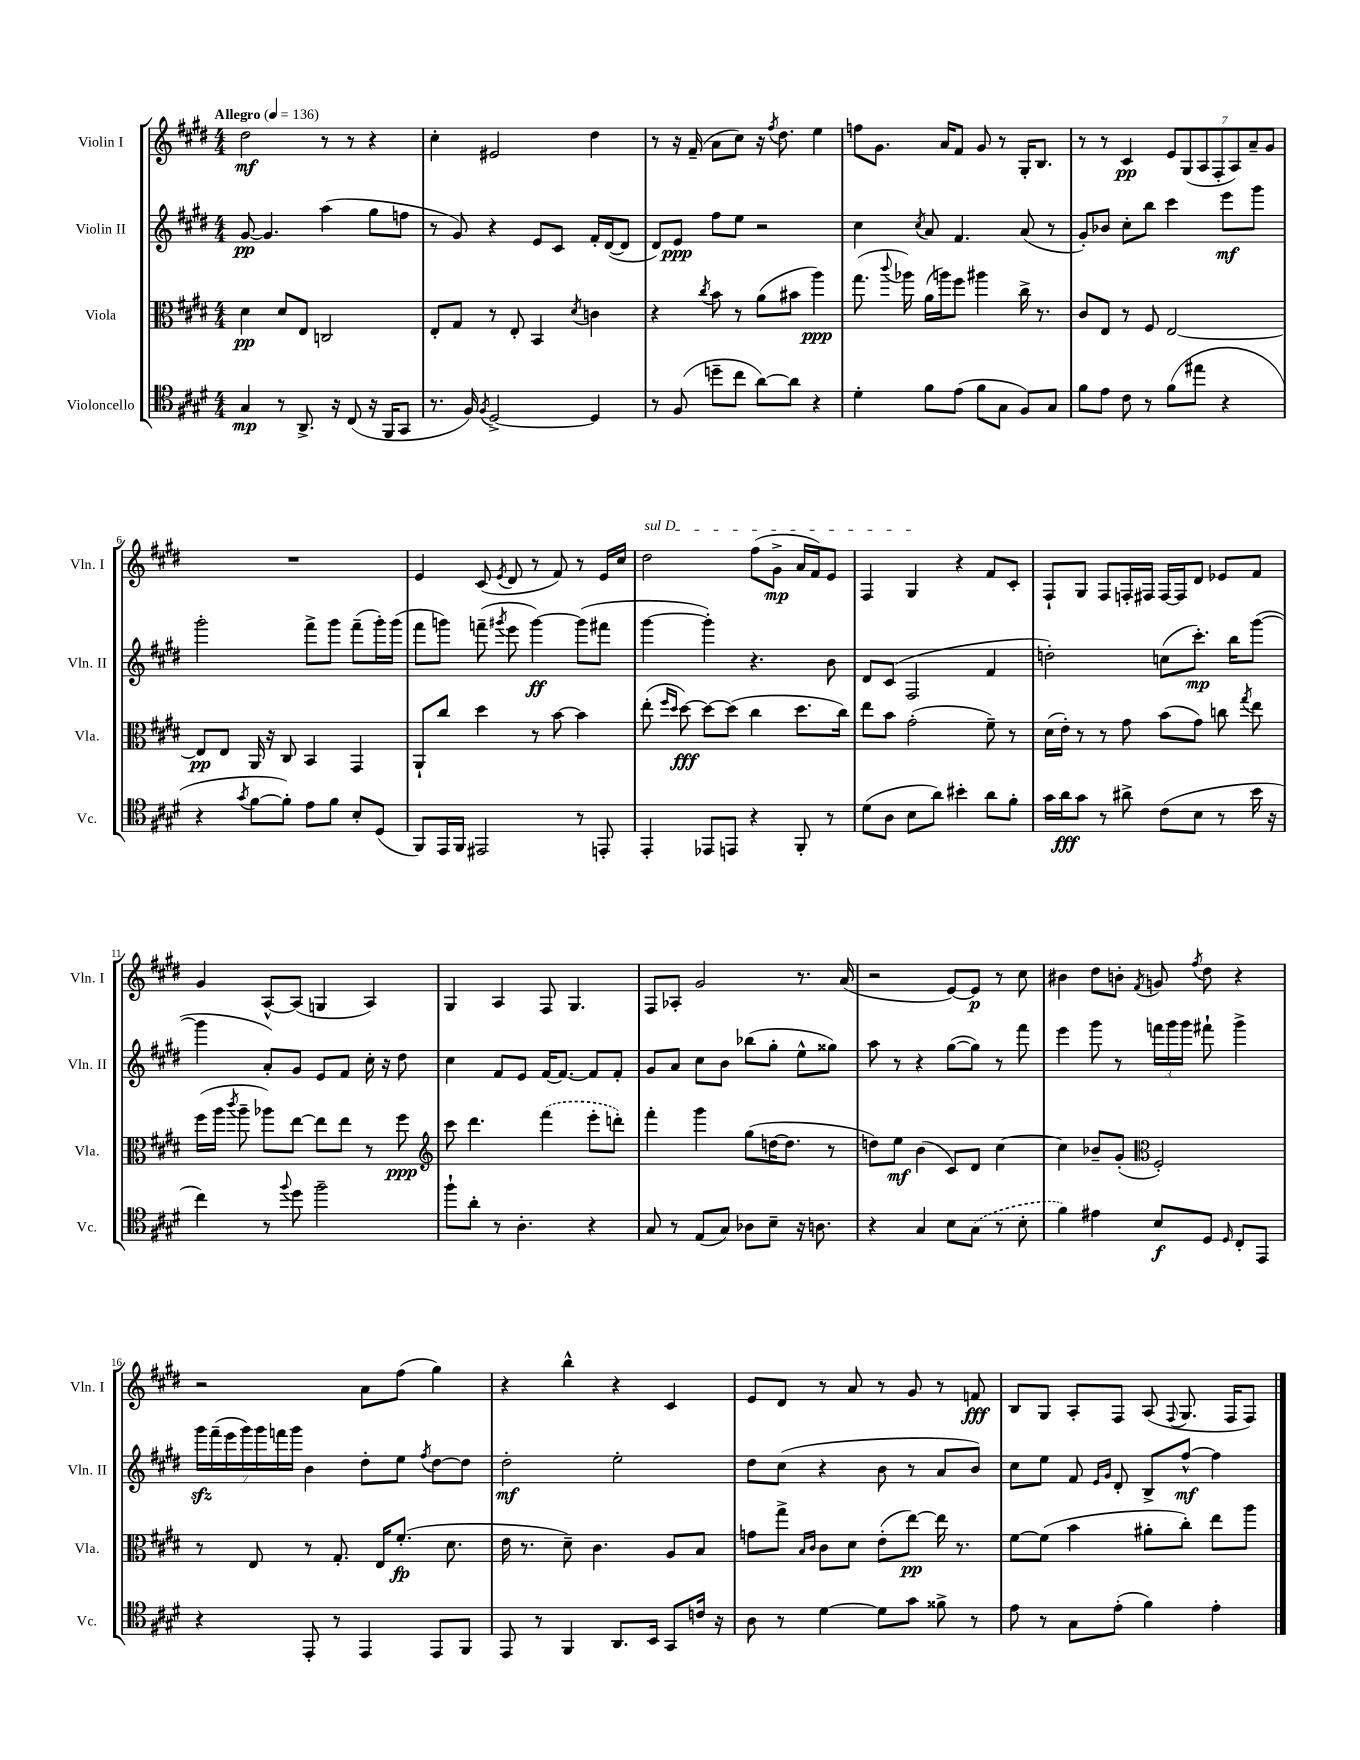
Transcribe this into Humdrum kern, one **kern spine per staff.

**kern	**kern	**kern	**kern
*staff4	*staff3	*staff2	*staff1
*clefC4	*clefC3	*clefG2	*clefG2
*k[f#c#g#d#]	*k[f#c#g#d#]	*k[f#c#g#d#]	*k[f#c#g#d#]
*M4/4	*M4/4	*M4/4	*M4/4
*MM136	*MM136	*MM136	*MM136
4G#/	4d#\	[8g#/	2dd#\
.	.	4.g#/]	.
8r	8d#/L	.	.
8.AA^/	8E/J	.	.
.	2C/	(4aa\	8r
16r	.	.	.
(8C#/	.	.	8r
16r	.	8gg#\L	4r
16FF#/LK	.	.	.
8GG#/J	.	8ff\J	.
=	=	=	=
8.r	8E'/L	8r	4cc#'\
.	8G#/J	8g#/)	.
16F#/)	.	.	.
8qF#/	.	.	.
[2D#^/	8r	4r	2e#/
.	8E'/	.	.
.	4BB/	8e/L	.
.	.	8c#/J	.
.	8qd#/	.	.
4D#/]	4c\	16f#'/LL	4dd#\
.	.	([16d#/J	.
.	.	8d#/]J	.
=	=	=	=
8r	4r	8d#/L)	8r
(8F#/	.	8e/J	16r
.	.	.	(16f#~/
.	8qcc#/	.	.
8dd~\L	8b\	8ff#\L	8a\L
8cc#\J	8r	8ee\J	8cc#\J)
[8a\L)	(8a\L	2r	16r
.	.	.	8qff#/
.	.	.	8.dd#\
8a\]J	8b#\J	.	.
4r	4aa\)	.	4ee\
=	=	=	=
4d#'\	(8.gg#\	4cc#\	8ff\L
.	.	.	8.g#\J
.	8qqccc#/	.	.
.	16aa-\)	.	.
.	.	8qcc#/	.
8f#\L	(16a\LL	8a/	.
.	16aa\J)	.	16a/LK
(8e\J	8ff#\J	4.f#/	8f#/J
8f#\L	4aa#\	.	8g#/
8G#\J	.	.	8r
8F#/L)	16cc#^\	(8a/	16G#'/LK
.	8.r	.	8.B/J
8G#/J	.	8r	.
=	=	=	=
8f#\L	8c#/L	8g#'/L)	8r
8e\J	8E/J	8b-/J	8r
8c#\	8r	8cc#'\L	4c#/
8r	8F#/	8bb\J	.
(8f#\L	[2E/	4ccc#\	14e/L
.	.	.	(14G#/
8ee#\J	.	.	.
.	.	.	14A/
.	.	.	14F#'/
4r	.	8eee\L	.
.	.	.	14A/)
.	.	.	14a~/
.	.	8ggg#\J	.
.	.	.	14g#/J
=	=	=	=
4r	8E/]L	2ggg#'\	1r
.	8E/J	.	.
8qg#/	.	.	.
[8f#\L	16AA/	.	.
.	16r	.	.
8f#'\]J)	8C#/	.	.
8e\L	4BB/	8fff#^\L	.
8f#\J	.	8ggg#\J	.
8B'/L	4GG#/	(8fff#~\L	.
(8D#/J	.	16ggg#'\L)	.
.	.	(16ggg#\JJ	.
=	=	=	=
8FF#/L)	8AA`/L	8fff#\L	4e/
16EE/L	8cc#/J	8ggg\J)	.
16FF#/JJ	.	.	.
2EE#/	4dd#\	(8fff~\	(8c#/
.	.	8qggg#/	8qe/
.	.	8eee\	8d#/
.	8r	[4ggg#\)	8r
.	[8b\	.	8f#/)
8r	4b\]	(8ggg#\]L	8r
8EE'/	.	8fff#\J	16e/LL
.	.	.	16cc#/JJ
=	=	=	=
4EE'/	(8ee'\	[4ggg#\	2dd#\
.	16qqff#/LL	.	.
.	16qqdd#/JJ	.	.
.	[8dd#\)	.	.
8EE-/L	8dd#\_L	4ggg#'\])	.
8EE/J	(8dd#\]J	.	.
4r	4cc#\	4.r	(8ff#\L
.	.	.	8g#^\J
8FF#'/	8.dd#\L	.	16a/LL
.	.	.	16f#/J)
8r	.	8b\	8e/J
.	16cc#\Jk)	.	.
=	=	=	=
(8d#\L	8ee\L	8d#/L	4F#/
8A\J	8b\J	(8c#/J	.
8B\L	(2g#'\	2F#/	4G#/
8a\J)	.	.	.
4b#'\	.	.	4r
8a\L	8f#~\)	4f#/	8f#/L
8f#'\J	8r	.	8c#'/J
=	=	=	=
16g#\LL	(16d#\LL	2dd'\)	8F#`/L
16a\J	16e'\JJ)	.	.
8g#\J	8r	.	8G#/J
8r	8r	.	8F#/L
8a#^\	8g#\	.	16F'/L
.	.	.	16F#/JJ
(8c#\L	(8b\L	(8cc\L	[16F#/LL
.	.	.	16F#/]J
8B\J	8g#\J)	8.ccc#'\J)	8d#/J
8r	8cc\	.	8e-/L
.	.	16bb\LK	.
.	8qgg#/	.	.
16b\	8ee\	([8ggg#\J	8f#/J
16r	.	.	.
=	=	=	=
4cc#\)	(16ff#\LL	4ggg#\]	4g#/
.	16aa\JJ	.	.
.	8qccc#/	.	.
.	8aa~\	.	.
8r	8aa-\L)	8a'/L)	[8A^^/L
8qqff#/	.	.	.
8dd#\	[8ee\J	8g#/J	(8A/]J
2ff#~\	8ee\]L	8e/L	4G/
.	8ee\J	8f#/J	.
.	8r	16cc#'\	4A/)
.	.	16r	.
.	8ff#\	8dd#\	.
=	=	=	=
*	*clefG2	*	*
8ff#`\L	8ccc#\	4cc#\	4G#/
8a'\J	4.ddd#\	.	.
8r	.	8f#/L	4A/
4.A'\	.	8e/J	.
.	(4fff#\	[16f#/LK	8F#/
.	.	8.f#/_J	.
.	.	.	4.G#/
4r	8eee'\L	8f#/]L	.
.	8ddd'\J)	8f#'/J	.
=	=	=	=
8G#/	4fff#'\	8g#/L	8F#/L
8r	.	8a/J	8A-'/J
(8E/L	4ggg#\	8cc#\L	2g#/
8G#/J)	.	8b\J	.
8A-\L	(8gg#\L	(8bb-\L	.
8B~\J	[16dd\K	8gg#'\J	.
.	8.dd\]J	.	.
16r	.	8ee^^\L	8.r
8.A\	.	.	.
.	8r	8gg##\J)	.
.	.	.	(16a/
=	=	=	=
4r	8dd\L)	8aa\	2r
.	8ee\J	8r	.
4G#/	(4b\	4r	.
8B\L	8c#/L)	([8gg#\L	[8e/L)
(8G#\J	8d#/J	8gg#\]J)	8e/]J
8r	[4cc#\	8r	8r
8B'\	.	8fff#\	8cc#\
=	=	=	=
4f#\)	4cc#\]	4eee\	4b#\
4e#\	8b-~/L	8ggg#\	8dd#\L
.	(8g#'/J	8r	8b'\J
*	*clefC3	*	*
.	.	.	8qf#/
8B/L	2F#'/)	24fff\LL	8g/
.	.	24ggg#\	.
.	.	24ggg#\JJ	.
.	.	.	8qff#/
8D#/J	.	8fff#`\	8dd#\
16qqD#/	.	.	.
8C#'/L	.	4ggg#^\	4r
8EE/J	.	.	.
=	=	=	=
4r	8r	28ggg#\LL	2r
.	.	(28fff#~\	.
.	.	28eee\	.
.	.	28ggg#\)	.
.	8E/	.	.
.	.	28ggg#\	.
.	.	28fff\	.
.	.	28ggg#\JJ	.
8EE'/	8r	4b\	.
8r	8.G#'/	.	.
4EE/	.	8dd#'\L	8a\L
.	16E/LK	.	.
.	(8.f#'/J	8ee\J	(8ff#\J
.	.	8qff#/	.
8EE/L	.	[8dd#\L	4gg#\)
.	8.d#\	.	.
8FF#/J	.	8dd#\]J	.
=	=	=	=
8EE/	16e\	2dd#'\	4r
.	8.r	.	.
8r	.	.	.
4FF#/	8d#~\)	.	4bb^^\
.	4.c#\	.	.
8.AA/L	.	2ee'\	4r
16BB/Jk	.	.	.
8GG#/L	8A/L	.	4c#/
16c/Jk	8B/J	.	.
16r	.	.	.
=	=	=	=
8A\	8g\L	8dd#\L	8e/L
8r	8gg#^\J	(8cc#\J	8d#/J
.	16qqB/LL	.	.
.	16qqc#/JJ	.	.
[4d#\	8c#\L	4r	8r
.	8d#\J	.	8a/
8d#\]L	(8e'\L	8b\	8r
8g#\J	[8ee\J)	8r	8g#/
8f##^\	16ee\]	8a/L	8r
.	8.r	.	.
8r	.	8b/J)	8f/
=	=	=	=
8e\	[8f#\L	8cc#\L	8B/L
8r	(8f#\]J	8ee\J	8G#/J
8G#\L	4b\	8f#/	8A'/L
.	.	16qqe/LL	.
.	.	16qqg#/JJ	.
(8e'\J	.	8d#'/	8F#/J
4f#\)	8a#'\L	8B^/L	(8A/
.	.	.	8qqF#/
.	8cc#'\J)	[8ff#^^/J	8.G#/
4e'\	8ee\L	4ff#\]	.
.	.	.	16F#/LK
.	8aa\J	.	8F#/J)
==	==	==	==
*-	*-	*-	*-
